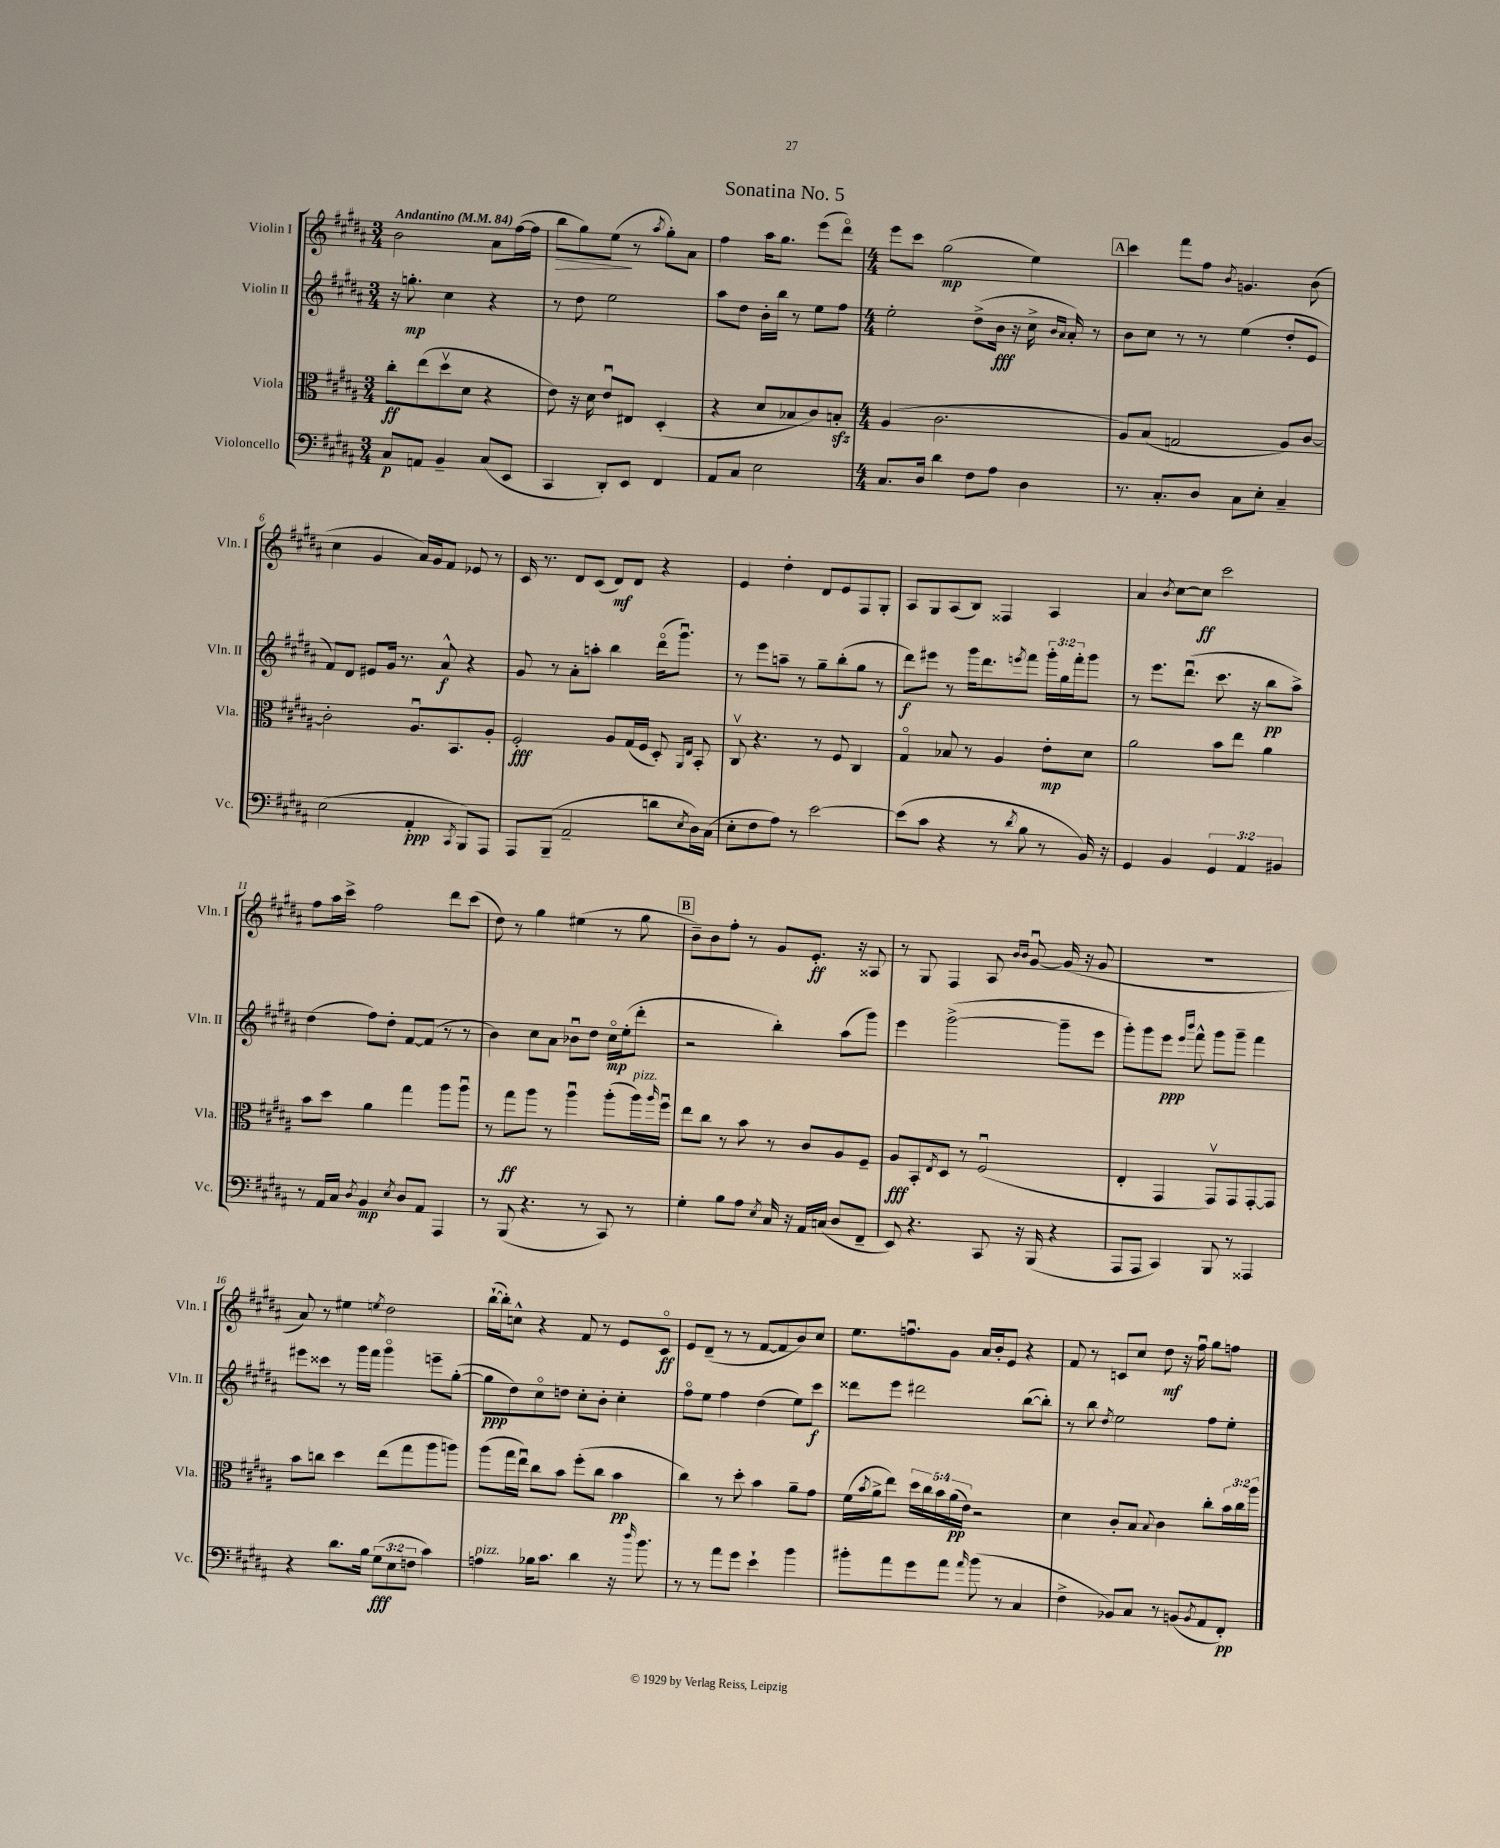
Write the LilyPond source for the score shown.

\header { title = "Sonatina No. 5" }
<<
\new StaffGroup <<
\new Staff = "s0" \with { instrumentName = "Violin I" shortInstrumentName = "Vln. I" } {
    \clef treble \key b \major \numericTimeSignature \time 3/4 \tempo "Andantino" 4 = 84
    b'2 ais'8 fis''16~( fis''16 |
    b''8\> gis''8) e''8\!( r8 \acciaccatura { ais''8 } gis''8-.) ais'8 |
    fis''4 ais''16 gis''8. e'''8( dis'''8\flageolet) |
    \numericTimeSignature \time 4/4 e'''8 cis'''8 gis''2\mp( e''4) |
    \mark \markup { \box "A" } cis'''4 fis'''8 fis''8 \acciaccatura { b'8 } g'4. b'8( |
    cis''4 gis'4 ais'16) gis'16 fis'8 ees'8 r8 |
    cis'16 r8. dis'8 cis'8( dis'8\mf) dis'8 r4 |
    e'4 dis''4-. dis'8 e'8 fis8 gis8-. |
    ais8 gis8 ais8( b8) fisis4 ais4 |
    ais'4 \acciaccatura { b'8 } cis''8~ cis''8\ff cis'''2 |
    fis''8 ais''16 cis'''16-> fis''2 dis'''8 cis'''8( |
    dis''8) r8 gis''4 eis''4( r8 gis''8 |
    \mark \markup { \box "B" } b'8--) b'8 fis''8-. r8 gis'8 e'8.-.\ff r16 aisis8 |
    r8 gis8 fis4 ais8 \grace { b'16 b'16 } gis'8~\downbow gis'16( r16 gis'8 |
    R1 |
    ais'8) r8 eis''4 \acciaccatura { e''8 } dis''2 |
    b''16~-!( b''16-.) c''8-^ r4 fis'8 r8 e'8 cis'8\flageolet\ff |
    e'8 dis'8--( r8 r8 fis'8~ fis'8 b'8) cis''8 |
    e''8. f''8.\downbow gis'8 ais'16 b'16-. e'8 r4 |
    fis'8 r8 c'8 cis''8 dis''8\mf r16 fis''16\downbow gis''8 f''8 \bar "|." |
}
\new Staff = "s1" \with { instrumentName = "Violin II" shortInstrumentName = "Vln. II" } {
    \clef treble \key b \major \numericTimeSignature \time 3/4 \override Staff.TupletNumber.text = #tuplet-number::calc-fraction-text
    r16 g''8.-.\mp cis''4 r4 |
    r8 dis''8 e''2 |
    ais''8 dis''8 b'16-. b''16 r8 e''8 fis''8 |
    \numericTimeSignature \time 4/4 e''2-. dis''8->( b'16\fff r16 cis''16-> \grace { b'16 ais'16 } ais'16-.) r8 |
    \mark \markup { \box "A" } b'8 cis''8 r8 r8 e''4( dis''8-. e'8 |
    fis'8) dis'8 eis'8 gis'16 r8. ais'8-^\f r4 |
    gis'8 r8 ais'8-. a''8-. b''4 dis'''16\flageolet( gis'''8.\downbow) |
    r8 e'''8 a''8-- r8 gis''8-- b''8-.( gis''8 r8 |
    dis'''8\f) eis'''8 r8 gis'''16 dis'''8. \acciaccatura { e'''8 } fis'''8 \tuplet 3/2 { gis'''16-. gis''16 fis'''16-. } gis'''8 |
    r8 e'''8. dis'''8.\downbow( cis'''8. r16 b''8\pp ais''8->) |
    dis''4( fis''8) dis''8-. fis'8~ fis'8( r8 r8 |
    b'4) cis''8 ais'8 bes'8\downbow dis''8 cis''16\flageolet\mp e''16-.( dis'''8-. |
    \mark \markup { \box "B" } r2 b''4-.) ais''8( gis'''8) |
    e'''4 gis'''2~->( gis'''8-- e'''8 |
    gis'''8-.) gis'''8 e'''8\ppp \grace { e'''16 b'''16 } fis'''8-^ gis'''8 gis'''8-- fis'''4 |
    eis'''8 cisis'''8 r8 gis'''16 fis'''16 gis'''4\flageolet e'''8-- gis''8~-.( |
    gis''8\ppp dis''8) cis''8\flageolet d''8 cis''8-. b'8-. cis''4-. |
    fis''8\flageolet e''8 fis''4 dis''4( e''8) cis'''8\f |
    disis'''8 e'''8 dis'''2 b''8~( b''8-.) |
    r8 b''8 \acciaccatura { dis''8 } e''2 fis''8 e''8-. \bar "|." |
}
\new Staff = "s2" \with { instrumentName = "Viola" shortInstrumentName = "Vla." } {
    \clef alto \key b \major \numericTimeSignature \time 3/4 \override Staff.TupletNumber.text = #tuplet-number::calc-fraction-text
    cis''8-.\ff e''8( dis''8\upbow dis'8 r4 |
    e'8) r16 dis'16 e'8\downbow eis8 dis4-.( |
    r4 dis'8 bes8 cis'8) b8-.\sfz |
    \numericTimeSignature \time 4/4 ais4( cis'2. |
    \mark \markup { \box "A" } ais8) b8( g2 ais8) cis'8~ |
    cis'2-. ais8.\downbow b,8. ais8-. |
    fis2-.\fff ais8 gis16( fis16 dis8-.) \grace { ais,16 e16 } b,8-. |
    cis8\upbow r4. r8 fis8 cis4 |
    gis4\flageolet bes8 r8 ais4 e'8-.\mp dis'8 |
    ais'2 b'8 e''8 ais'4 |
    b'8 dis''8 ais'4 gis''4 ais''8 ais''8\downbow |
    r8 gis''8\ff ais''8 r8 ais''4\downbow ais''8-.( ais''16^\markup { \italic "pizz." }) \grace { ais''16 } fis''16\downbow |
    \mark \markup { \box "B" } e''8 cis''8 r8 b'8 r8 cis'8 ais8 fis8-- |
    ais8\fff b,8-. \acciaccatura { e8 } dis8 r8 fis2\downbow( |
    e4-. gis,4 gis,8\upbow) gis,8 gis,8~-. gis,8 |
    b'8 c''8 dis''4 e''8( gis''8 ais''8 a''8) |
    ais''8( gis''16 e''16\downbow) cis''8 b'8 fis''8-.( cis''8 b'4\pp |
    cis''4) r8 dis''8-. b'4 ais'8-- gis'8 |
    fis'16( \acciaccatura { b'8 } ais'16-> e''8) \tuplet 5/4 { dis''16 cis''16 b'16 ais'16\pp( e'16) } r2 |
    dis'4 cis'8-. b8 \appoggiatura { b8 } cis'4 cis''8-. \tuplet 3/2 { b'16 cis''16 ais''16 } \bar "|." |
}
\new Staff = "s3" \with { instrumentName = "Violoncello" shortInstrumentName = "Vc." } {
    \clef bass \key b \major \numericTimeSignature \time 3/4 \override Staff.TupletNumber.text = #tuplet-number::calc-fraction-text
    cis8\p a,8 b,4-- cis8( e,8 |
    cis,4 dis,8-.) e,8 fis,4 |
    ais,8 cis8 e2 |
    \numericTimeSignature \time 4/4 cis8. dis16 dis'4 fis8 ais8 dis4 |
    \mark \markup { \box "A" } r8. cis8.-. dis8 cis8 e8-. cis4-- |
    e2( ais,4-.\ppp \acciaccatura { cis,8 } b,,8) ais,,8 |
    ais,,8 b,,8--( ais,2-- d'8 \acciaccatura { e8 } dis16) cis16( |
    e8-. fis8 ais8) r8 e'2~ |
    e'8( cis'8 r4 r8 \acciaccatura { dis'8 } b8 r8 b,16) r16 |
    gis,4 b,4 \tuplet 3/2 { gis,4 ais,4 bis,4 } |
    r8 ais,16 cis16 \acciaccatura { dis8 } b,4\mp \acciaccatura { e8 } dis8 ais,8 ais,,4 |
    r8 b,,8( r4. r8 cis,8) r8 |
    \mark \markup { \box "B" } gis4-. b8 ais8 \acciaccatura { e8 } cis16 r16 ais,16 c16( dis8 fis,8-- |
    e,8) r4. cis,8 r16 b,,16( r4 |
    ais,,8 ais,,8 cis,4) b,,8 r8 aisis,,4 |
    r4 dis'8. b16 \tuplet 3/2 { gis8\fff( e8 f8 } cis'4) |
    a4^\markup { \italic "pizz." } bes16 cis'8. dis'4 r16 \grace { dis''16 } b'8. |
    r8 r8 ais'8 gis'8 e'4-! b'4 |
    bis'8-. ais'8 gis'8 ais'8 \grace { ais'16 } bis'8( r8 cis4 |
    fis4-> bes,8) cis8 r8 b,8( \acciaccatura { b,8 } ais,8 fis,8-.\pp) \bar "|." |
}
>>
>>
